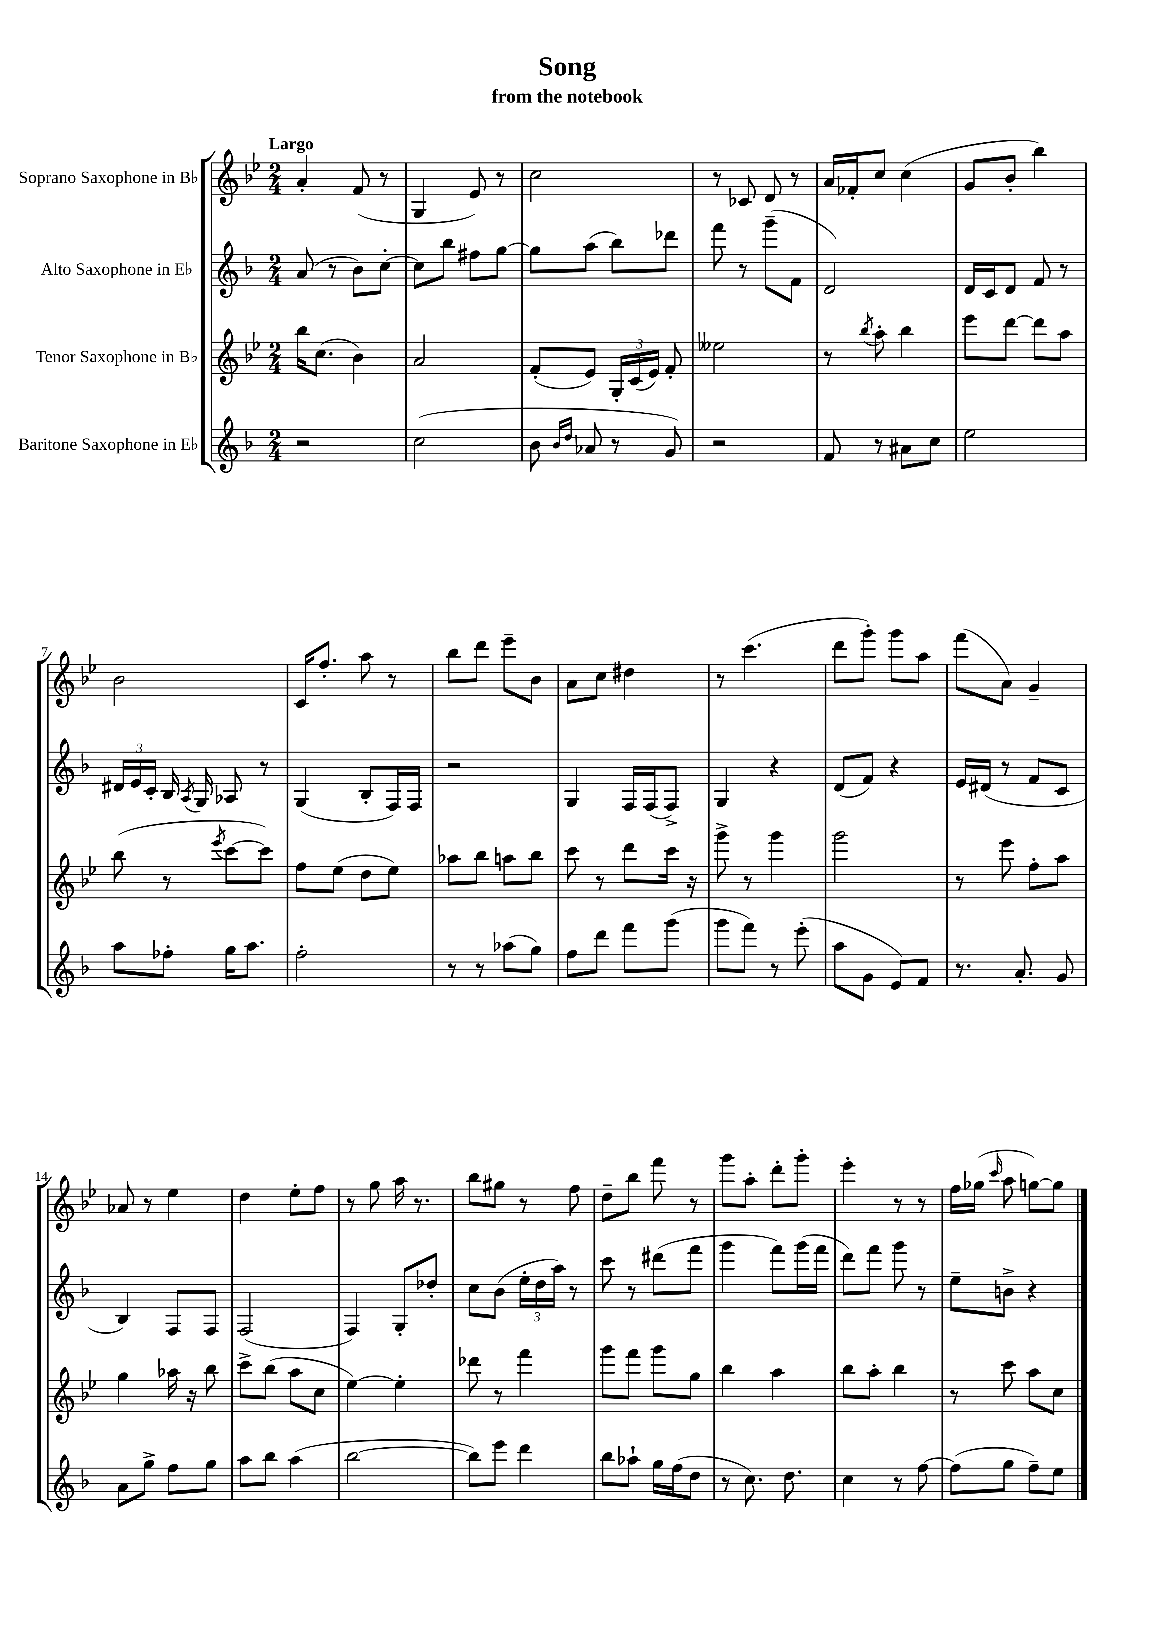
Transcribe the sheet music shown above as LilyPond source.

\header { title = "Song" subtitle = "from the notebook" }
<<
\new StaffGroup <<
\new Staff = "s0" \with { instrumentName = "Soprano Saxophone in Bb" } {
    \clef treble \key bes \major \numericTimeSignature \time 2/4 \tempo "Largo"
    \autoBeamOff a'4-. f'8( r8 |
    g4 ees'8) r8 |
    c''2 |
    r8 ces'8 d'8 r8 |
    a'16[ fes'16-. c''8] c''4( |
    g'8[ bes'8]-. bes''4) |
    bes'2 |
    c'16[ f''8.]-. a''8 r8 |
    bes''8[ d'''8] ees'''8[-- bes'8] |
    a'8[ c''8] dis''4 |
    r8 c'''4.( |
    d'''8[ g'''8]-.) g'''8[ a''8] |
    f'''8[( a'8]) g'4-- |
    aes'8 r8 ees''4 |
    d''4 ees''8[-. f''8] |
    r8 g''8 a''16 r8. |
    bes''8[ gis''8] r8 f''8 |
    d''8[-- bes''8] f'''8 r8 |
    g'''8[ a''8]-. d'''8[-. g'''8]-. |
    ees'''4-. r8 r8 |
    f''16[ ges''16]( \grace { c'''16 } a''8 g''8[~) g''8] \bar "|." |
}
\new Staff = "s1" \with { instrumentName = "Alto Saxophone in Eb" } {
    \clef treble \key f \major \numericTimeSignature \time 2/4
    \autoBeamOff a'8( r8 bes'8[) c''8]~-. |
    c''8[ bes''8] fis''8[ g''8]~ |
    g''8[ a''8]( bes''8[) des'''8] |
    f'''8 r8 g'''8[--( f'8] |
    d'2) |
    d'16[ c'16 d'8] f'8 r8 |
    \tuplet 3/2 { dis'16[ e'16 c'16]-. } bes16 \acciaccatura { a8 } g16 aes8 r8 |
    g4( bes8[-. f16) f16] |
    r2 |
    g4 f16[ f16( f8]->) |
    g4 r4 |
    d'8[( f'8]) r4 |
    e'16[ dis'16]( r8 f'8[ c'8] |
    bes4) f8[ f8] |
    f2( |
    f4) g8[-. des''8]-. |
    c''8[ bes'8]( \tuplet 3/2 { e''16[-. d''16 a''16]) } r8 |
    c'''8 r8 dis'''8[( f'''8] |
    g'''4 f'''8[) g'''16( f'''16] |
    d'''8[) f'''8] g'''8 r8 |
    e''8[-- b'8]-> r4 \bar "|." |
}
\new Staff = "s2" \with { instrumentName = "Tenor Saxophone in Bb" } {
    \clef treble \key bes \major \numericTimeSignature \time 2/4
    \autoBeamOff bes''16[ c''8.]( bes'4) |
    a'2 |
    f'8[-.( ees'8]) \tuplet 3/2 { g16[-. c'16( ees'16]) } f'8-. |
    eeses''2 |
    r8 \acciaccatura { bes''8 } a''8-. bes''4 |
    ees'''8[ d'''8]~ d'''8[ a''8] |
    bes''8( r8 \acciaccatura { ees'''8 } c'''8[~ c'''8]) |
    f''8[ ees''8]( d''8[ ees''8]) |
    aes''8[ bes''8] a''8[ bes''8] |
    c'''8 r8 d'''8[ c'''16] r16 |
    g'''8-> r8 g'''4 |
    g'''2 |
    r8 ees'''8 f''8[-. a''8] |
    g''4 aes''16 r16 bes''8 |
    c'''8[-> bes''8]( a''8[ c''8] |
    ees''4~) ees''4-. |
    des'''8 r8 f'''4 |
    g'''8[ f'''8] g'''8[ g''8] |
    bes''4 a''4 |
    bes''8[ a''8]-. bes''4 |
    r8 c'''8 a''8[ c''8] \bar "|." |
}
\new Staff = "s3" \with { instrumentName = "Baritone Saxophone in Eb" } {
    \clef treble \key f \major \numericTimeSignature \time 2/4
    \autoBeamOff r2 |
    c''2( |
    bes'8 \grace { bes'16[ d''16] } aes'8 r8 g'8) |
    r2 |
    f'8 r8 ais'8[ c''8] |
    e''2 |
    a''8[ fes''8]-. g''16[ a''8.] |
    f''2-. |
    r8 r8 aes''8[( g''8]) |
    f''8[ d'''8] f'''8[ g'''8]( |
    g'''8[ f'''8]) r8 e'''8-.( |
    a''8[ g'8] e'8[) f'8] |
    r8. a'8.-. g'8 |
    a'8[ g''8]-> f''8[ g''8] |
    a''8[ bes''8] a''4( |
    bes''2~ |
    bes''8[) e'''8] d'''4 |
    bes''8[ aes''8]-! g''16[ f''16( d''8] |
    r8 c''8.) d''8. |
    c''4 r8 f''8~ |
    f''8[( g''8] f''8[--) e''8] \bar "|." |
}
>>
>>
